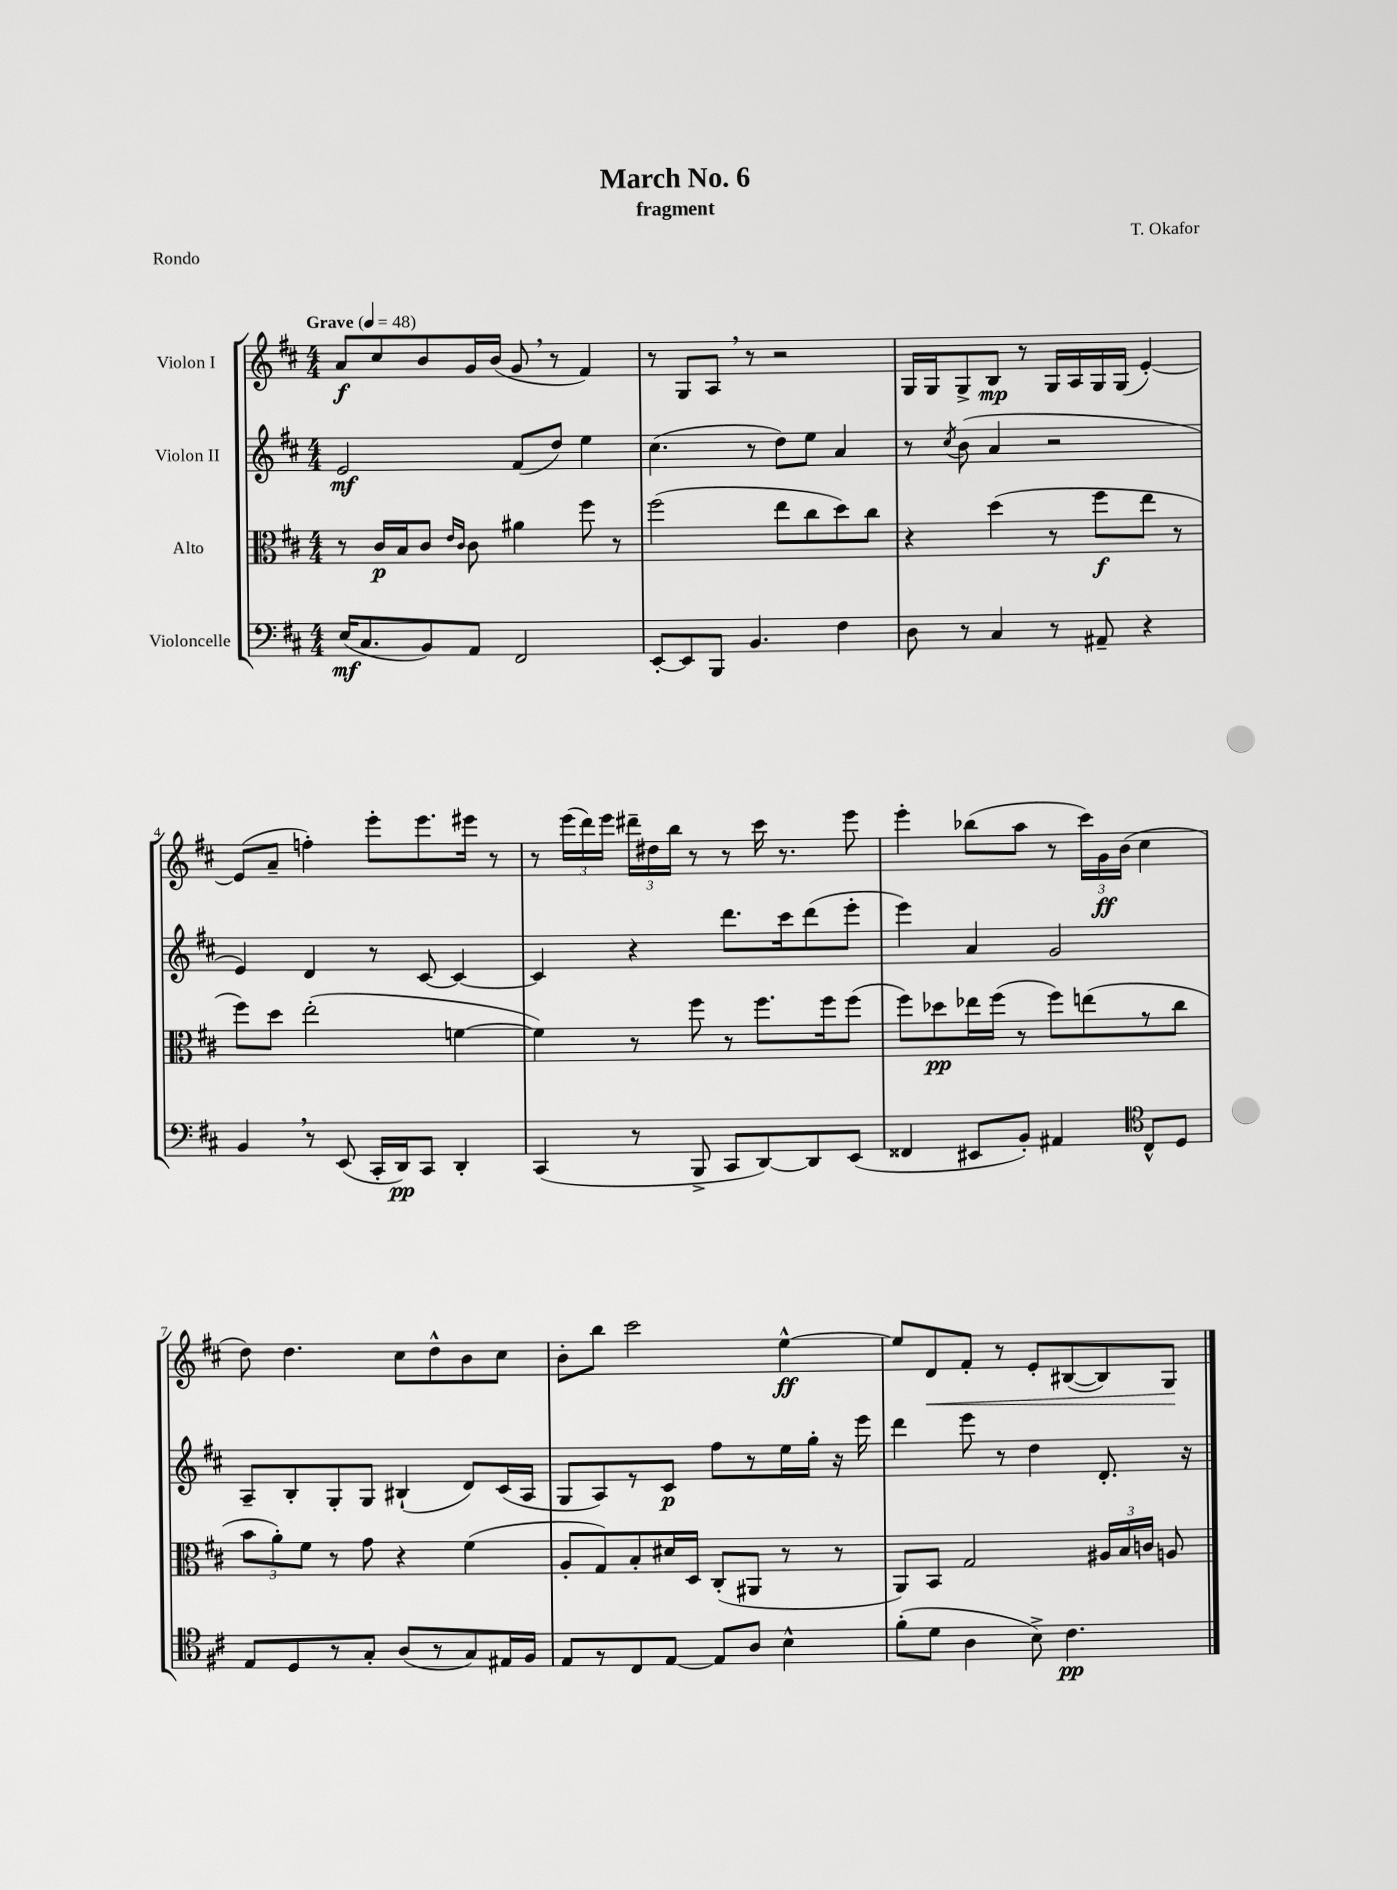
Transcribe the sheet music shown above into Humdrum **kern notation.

**kern	**kern	**kern	**kern
*staff4	*staff3	*staff2	*staff1
*clefF4	*clefC3	*clefG2	*clefG2
*k[f#c#]	*k[f#c#]	*k[f#c#]	*k[f#c#]
*M4/4	*M4/4	*M4/4	*M4/4
*MM48	*MM48	*MM48	*MM48
(16E/LK	8r	2e/	8a/L
8.C#/	.	.	.
.	16c#/LL	.	8cc#/
.	16B/J	.	.
8BB/)	8c#/J	.	8b/
.	16qqe/LL	.	.
.	16qqc#/JJ	.	.
8AA/J	8c#\	.	16g/L
.	.	.	(16b/JJ
2FF#/	4a#\	(8f#/L	8g/
.	.	8dd/J)	8r
.	8ff#\	4ee\	4f#/)
.	8r	.	.
=	=	=	=
[8EE'/L	(2ff#\	(4.cc#\	8r
8EE/]	.	.	8G/L
8BBB/J	.	.	8A/J
4.BB/	.	8r	8r
.	8ee\L	8dd\L)	2r
.	8cc#\	8ee\J	.
4F#\	8dd\)	4a/	.
.	8cc#\J	.	.
=	=	=	=
8D\	4r	8r	16G/LL
.	.	.	16G/J
.	.	8qcc#/	.
8r	.	(8b\	8G^/
4C#/	(4dd\	4a/	8B/J
.	.	.	8r
8r	8r	2r	16G/LL
.	.	.	16A/
8AA#~/	8ff#\L	.	16G/
.	.	.	(16G/JJ
4r	8ee\J	.	[4e'/)
.	8r	.	.
=	=	=	=
4BB/	8ff#\L)	4e/)	(8e/]L
.	8dd\J	.	8a~/J
8r	(2ee'\	4d/	4ff'\)
(8EE/	.	.	.
16CC#'/LL	.	8r	8eee'\L
16DD/J)	.	.	.
8CC#/J	.	[8c#/	8.eee\
4DD'/	[4f\	4c#/_	.
.	.	.	16eee#\Jk
.	.	.	8r
=	=	=	=
(4CC#/	4f\])	4c#/]	8r
.	.	.	(24eee\LL
.	.	.	24ddd\)
.	.	.	24eee\JJ
8r	8r	4r	24ddd#~\LL
.	.	.	24dd#\
.	.	.	24bb\JJ
8BBB^/	8ff#\	.	8r
8CC#/L	8r	8.ddd\L	8r
[8DD/)	8.ff#\L	.	16ccc#\
.	.	16ccc#\k	8.r
8DD/]	.	(8ddd\	.
.	16ff#\k	.	.
(8EE/J	(8ff#\J	8eee'\J	8eee\
=	=	=	=
4FF##/	8ff#\L)	4eee\)	4eee'\
.	8dd-\	.	.
8EE#/L	16ee-\L	4a/	(8bb-\L
.	(16ff#\JJ	.	.
8BB'/J)	8r	.	8aa\J
4AA#/	8ff#\L)	2g/	8r
.	(8ee\	.	24ccc#\LL)
.	.	.	24g\
.	.	.	(24b\JJ
*clefC4	*	*	*
8C#^^/L	8r	.	4cc#\
8D/J	8cc#\J	.	.
=	=	=	=
8E/L	12b\L	8A~/L	8dd\)
.	12a'\)	.	.
8D/	.	8B'/	4.dd\
.	12f#\J	.	.
8r	8r	8G'/	.
8G'/J	8g\	8G/J	.
(8A/L	4r	(4B#`/	8cc#\L
8r	.	.	8dd^^\
8G/)	(4f#\	8d/L)	8b\
16E#/L	.	(16c#/L	8cc#\J
16F#/JJ	.	16A/JJ	.
=	=	=	=
8E/L	8A'/L	8G/L	8b'\L
8r	8G/)	8A/)	8bb\J
8C#/	8B'/	8r	2ccc#\
[8E/J	16d#/L	8c#/J	.
.	16D/JJ	.	.
8E/]L	(8C#'/L	8ff#\L	.
8A/J	8AA#/J	8r	.
4B^^\	8r	16ee\L	[4ee^^\
.	.	16gg'\JJ	.
.	8r	16r	.
.	.	16eee\	.
=	=	=	=
(8f#'\L	8AA/L)	4ddd\	8ee/]L
8d\J	8BB/J	.	8d/
4A\	2G/	8eee\	8f#'/J
.	.	8r	8r
8B^\)	.	4dd\	8e'/L
4.c#\	.	.	([8B#/
.	24A#/LL	8.d'/	8B#/])
.	24B/	.	.
.	24c/JJ	.	.
.	8A/	.	8G/J
.	.	16r	.
==	==	==	==
*-	*-	*-	*-
